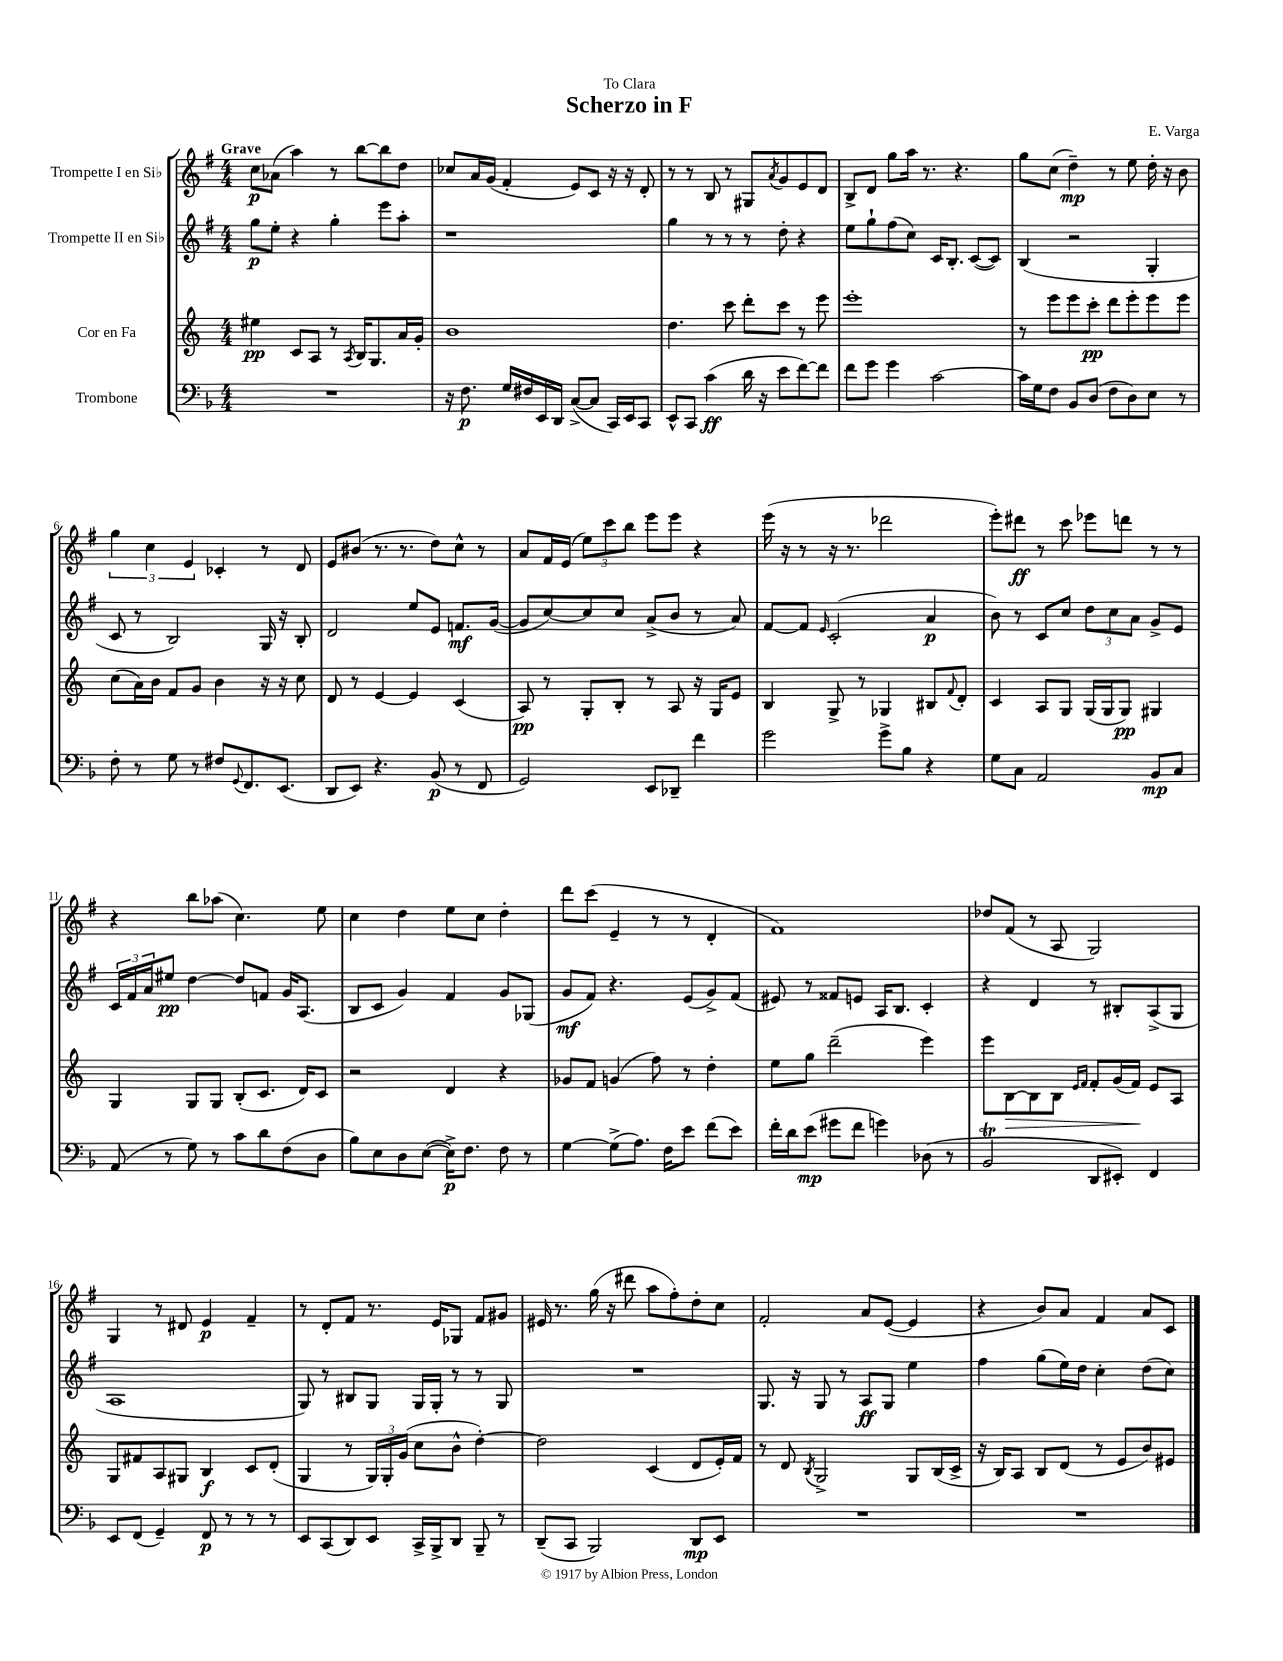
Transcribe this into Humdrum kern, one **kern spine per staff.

**kern	**kern	**kern	**kern
*staff4	*staff3	*staff2	*staff1
*clefF4	*clefG2	*clefG2	*clefG2
*k[b-]	*k[]	*k[f#]	*k[f#]
*M4/4	*M4/4	*M4/4	*M4/4
1r	4ee#	8gg	8cc
.	.	8ee'	(8a-
.	8c	4r	4aa)
.	8A	.	.
.	8r	4gg'	8r
.	8qA	.	.
.	16B	.	[8bb
.	8.G	.	.
.	.	8eee	8bb]
.	16a	8aa'	8dd
.	16g'	.	.
=	=	=	=
16r	1b	1r	8cc-
8.F	.	.	.
.	.	.	16a
.	.	.	(16g
16G	.	.	4f#'
16F#	.	.	.
16EE	.	.	.
16DD	.	.	.
([8C^	.	.	8e)
8C]	.	.	8c
16CC)	.	.	16r
16EE	.	.	16r
8CC	.	.	8d'
=	=	=	=
8EE^^	4.dd	4gg	8r
8CC	.	.	8r
(4c	.	8r	8B
.	8ccc	8r	8r
16d	8ddd'	8r	8G#
16r	.	.	.
.	.	.	8qa
8e	8ccc	8dd'	8g
[8f)	8r	4r	8e
8f]	8eee	.	8d
=	=	=	=
8f	1eee'	8ee	8B^
8g	.	8gg`	8d
4g	.	(8ff#	8gg
.	.	8cc)	16aa
.	.	.	8.r
[2c	.	16c	.
.	.	8.B'	.
.	.	.	4.r
.	.	([8c	.
.	.	8c])	.
=	=	=	=
16c]	8r	(4B	8gg
16G	.	.	.
8F	8eee	.	(8cc
8BB-	8eee	2r	4dd~)
(8D	8ccc'	.	.
8F	8ddd	.	8r
8D)	8eee'	.	8ee
8E	8eee	4G'	16dd'
.	.	.	16r
8r	8eee	.	8b
=	=	=	=
8F'	(8cc	8c	6gg
8r	16a)	8r	.
.	.	.	6cc
.	16b	.	.
8G	8f	2B)	.
.	.	.	6e
8r	8g	.	.
8F#	4b	.	4c-'
8qqGG	.	.	.
8.FF	.	.	.
.	16r	16G	8r
(8.EE	16r	16r	.
.	8cc	8B'	8d
=	=	=	=
8DD	8d	2d	8e
8EE)	8r	.	(8b#
4.r	[4e	.	8.r
.	.	.	8.r
.	4e]	8ee	.
(8BB-	.	8e	8dd)
8r	(4c	8.f	8cc^^
8FF	.	.	8r
.	.	([16g	.
=	=	=	=
2GG)	8A)	8g]	8a
.	8r	[8cc)	16f#
.	.	.	(16e
.	8G'	8cc]	12ee)
.	.	.	12ccc
.	8B'	8cc	.
.	.	.	12bb
8EE	8r	(8a^	8eee
8DD-~	8A	8b	8eee
4f	16r	8r	4r
.	16G	.	.
.	8e	8a)	.
=	=	=	=
2g	4B	[8f#	(16eee
.	.	.	16r
.	.	8f#]	8r
.	.	16qqe	.
.	8G^	(2c'	16r
.	.	.	8.r
.	8r	.	.
8g^	4G-	.	2ddd-
8B-	.	.	.
4r	8B#	4a	.
.	8qqf	.	.
.	8d'	.	.
=	=	=	=
8G	4c	8b)	8eee')
8C	.	8r	8ddd#
2AA	8A	8c	8r
.	8G	8cc	8ccc
.	(16G	12dd	8eee-
.	16G	.	.
.	.	12cc	.
.	8G)	.	8ddd
.	.	12a	.
8BB-	4G#	8g^	8r
8C	.	8e	8r
=	=	=	=
(8AA	4G	24c	4r
.	.	24f#	.
.	.	24a	.
8r	.	8ee#	.
8G)	8G	[4dd	8bb
8r	8G	.	(8aa-
8c	(8B'	8dd]	4.cc)
8d	8.c	8f	.
(8F	.	16g	.
.	16d)	(8.A	.
8D	8c	.	8ee
=	=	=	=
8B-)	2r	8B	4cc
8E	.	8c	.
8D	.	4g)	4dd
([8E	.	.	.
16E^])	4d	4f#	8ee
8.F	.	.	.
.	.	.	8cc
8F	4r	8g	4dd'
8r	.	(8G-	.
=	=	=	=
[4G	8g-	8g	8ddd
.	8f	8f#)	(8ccc
(8G^]	(4g	4.r	4e~
8.A)	.	.	.
.	8ff)	.	8r
16F	.	.	.
8e	8r	(8e	8r
(8f	4dd'	8g^)	4d'
8e)	.	(8f#	.
=	=	=	=
16f'	8ee	8e#)	1f#)
16d	.	.	.
(8e	8gg	8r	.
8g#	(2ddd~	8f##	.
8f	.	8e	.
4g)	.	16A	.
.	.	8.B	.
(8D-	4eee)	4c'	.
8r	.	.	.
=	=	=	=
2BB-	8eee	4r	8dd-
.	[8B	.	(8f#
.	8B]	4d	8r
.	8B	.	8A
.	16qqe	.	.
.	16qqf	.	.
8DD	8f'	8r	2G)
8EE#')	(16g	8B#'	.
.	16f)	.	.
4FF	8e	(8A^	.
.	8A	8G	.
=	=	=	=
8EE	8G	1A	4G
(8FF	8f#	.	.
4GG~)	8A	.	8r
.	8G#	.	8d#
8FF	4B	.	4e
8r	.	.	.
8r	8c	.	4f#~
8r	(8d'	.	.
=	=	=	=
8EE	4G	8G)	8r
(8CC	.	8r	8d'
8DD)	8r	8B#	8f#
8EE	24G)	8G	8.r
.	24G'	.	.
.	(24g	.	.
16CC^	8cc	16G	.
16BBB-^	.	16G'	16e
8DD	8b^^	8r	8G-
8BBB-~	[4dd')	8r	8f#
8r	.	8G	8g#
=	=	=	=
(8DD~	2dd]	1r	16e#
.	.	.	8.r
8CC	.	.	.
2BBB-)	.	.	(16gg
.	.	.	16r
.	.	.	8ddd#
.	(4c	.	8aa
.	.	.	8ff#')
8DD	8d	.	8dd'
8EE	16e')	.	8cc
.	16f	.	.
=	=	=	=
1r	8r	8.G	2f#'
.	8d	.	.
.	.	16r	.
.	8qB	.	.
.	2G^	8G	.
.	.	8r	.
.	.	8A	8a
.	.	8G	([8e
.	8G	4ee	4e]
.	(16B	.	.
.	16c^	.	.
=	=	=	=
1r	16r	4ff#	4r
.	16B)	.	.
.	8A	.	.
.	8B	(8gg	8b)
.	(8d	16ee)	8a
.	.	16dd	.
.	8r	4cc'	4f#
.	8e	.	.
.	8b)	(8dd	8a
.	8e#	8cc)	8c
==	==	==	==
*-	*-	*-	*-
